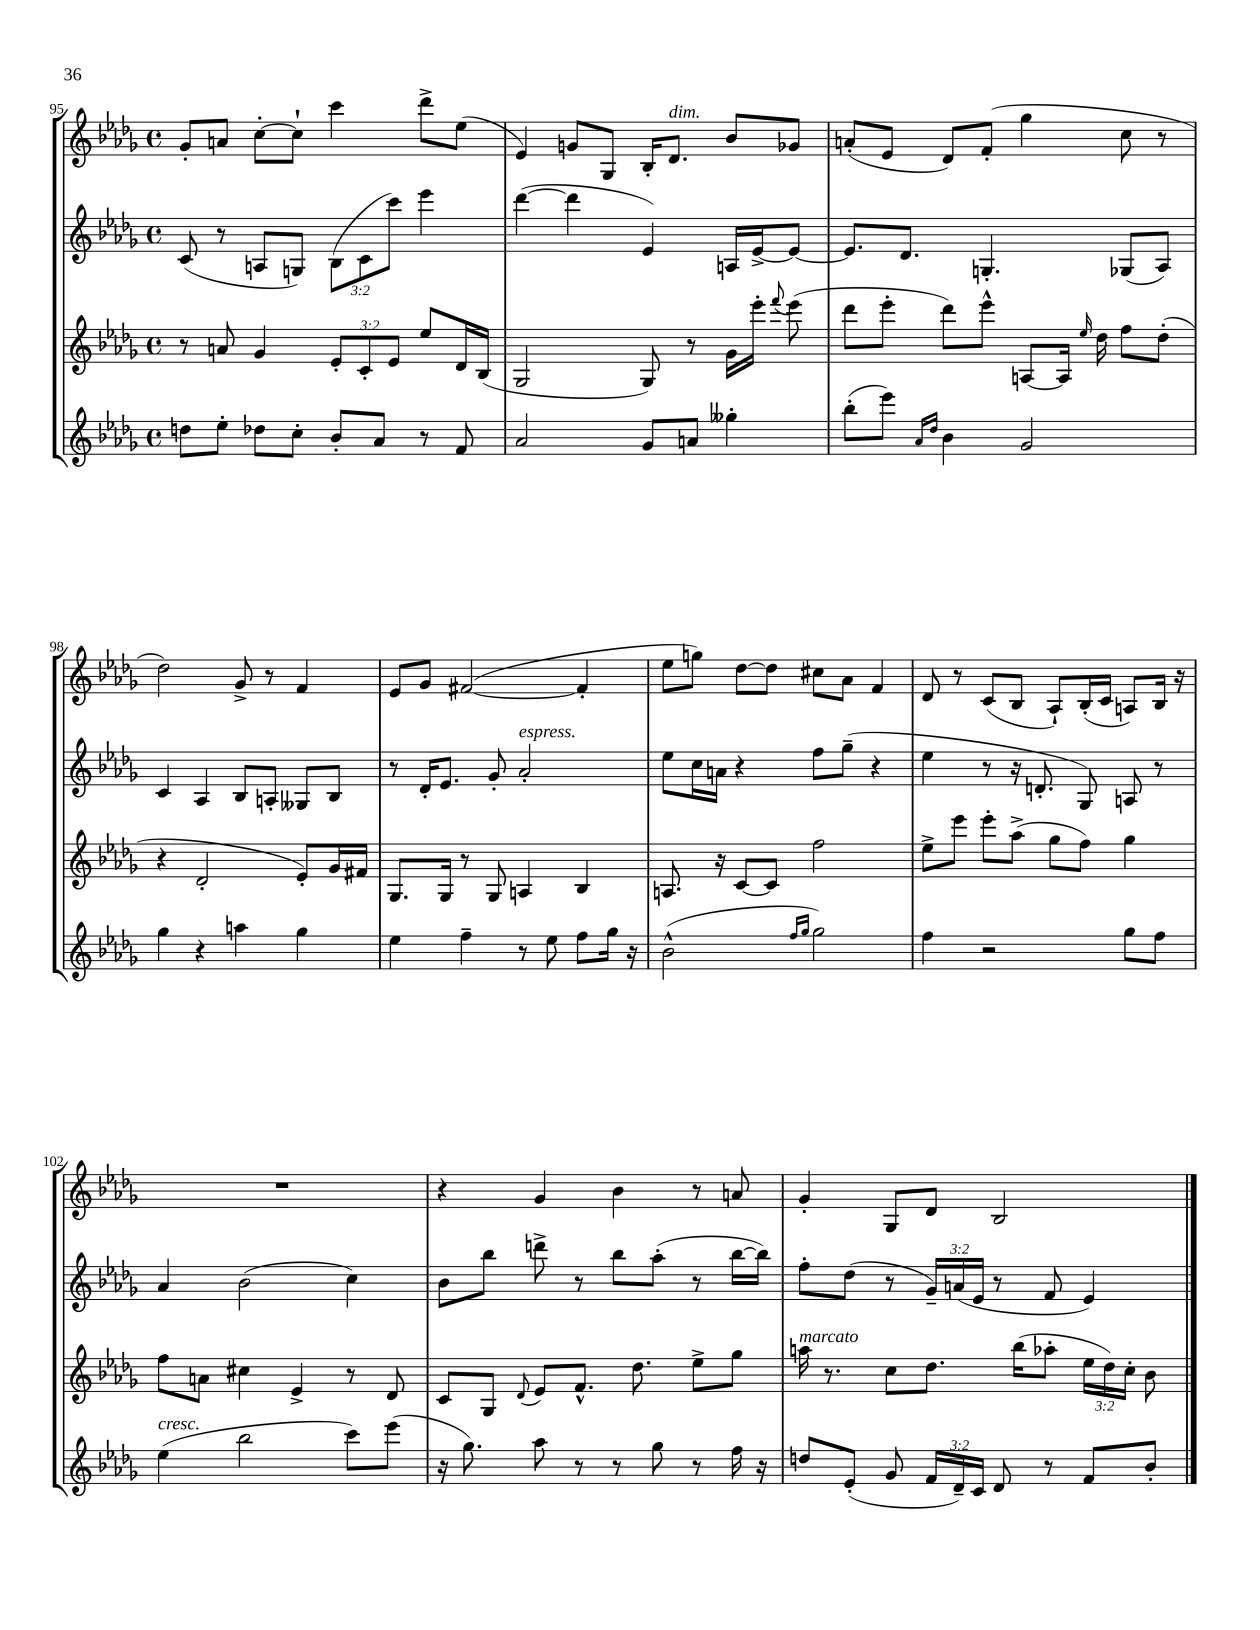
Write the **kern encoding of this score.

**kern	**kern	**kern	**kern
*part4	*part3	*part2	*part1
*staff4	*staff3	*staff2	*staff1
*clefG2	*clefG2	*clefG2	*clefG2
*k[b-e-a-d-g-]	*k[b-e-a-d-g-]	*k[b-e-a-d-g-]	*k[b-e-a-d-g-]
*M4/4	*M4/4	*M4/4	*M4/4
*met(c)	*met(c)	*met(c)	*met(c)
=95	=95	=95	=95
8ddn\L	8r	(8c/	8g-'/L
8ee-'\J	8an/	8r	8an/J
8dd-X\L	4g-/	8An/L	[8cc'\L
8cc'\J	.	8Gn/J)	8cc`\J]
8b-'/L	12e-'/L	(12B-\L	4ccc\
.	12c'/	12c\	.
8a-/J	.	.	.
.	12e-/J	12ccc\J)	.
8r	8ee-/L	4eee-\	8ddd-^\L
8f/	16d-/L	.	(8ee-\J
.	(16B-/JJ	.	.
=96	=96	=96	=96
2a-/	2G-/	([4ddd-\	4e-/)
.	.	4ddd-\]	8gn/L
.	.	.	8G-/J
8g-/L	8G-/)	4e-/)	16B-'/KL
!	!	!	!LO:TX:a:i:t=dim.
.	.	.	8.d-/J
8an/J	8r	.	.
4gg--X'\	16g-\LL	16An/LL	8b-/L
.	16eee-'\JJ	[16e-^/J	.
.	8qqfff/	.	.
.	(8eee-\	8e-/J_	8g-X/J
=97	=97	=97	=97
(8bb-'\L	8ddd-\L	8.e-/L]	(8an'/L
8eee-\J)	8eee-'\J	.	8e-/J
.	.	8.d-/J	.
16qqa-/LL	.	.	.
16qqdd-/JJ	.	.	.
4b-\	8ddd-\L)	.	8d-/L)
.	8eee-^^\J	4.Gn'/	(8f'/J
2g-/	[8An/L	.	4gg-\
.	16A/Jk]	.	.
.	16qqee-/	.	.
.	16dd-\	.	.
.	8ff\L	(8G-X/L	8cc\
.	(8dd-'\J	8A-/J)	8r
!!LO:LB:g=z
=98	=98	=98	=98
4gg-\	4r	4c/	2dd-\)
4r	2d-'/	4A-/	.
4aan\	.	8B-/L	8g-^/
.	.	8An'/J	8r
4gg-\	8e-'/L)	8G--X/L	4f/
.	16g-/L	8B-/J	.
.	16f#X/JJ	.	.
=99	=99	=99	=99
4ee-\	8.G-/L	8r	8e-/L
.	.	16d-'/KL	8g-/J
.	16G-/Jk	8.e-/J	.
4ff~\	8r	.	([2f#X/
.	8G-/	8g-'/	.
!	!	!LO:TX:a:i:t=espress.	!
8r	4An/	2a-'/	.
8ee-\	.	.	.
8ff\L	4B-/	.	4f#'/]
16gg-\Jk	.	.	.
16r	.	.	.
=100	=100	=100	=100
(2b-^^\	8.An/	8ee-\L	8ee-\L
.	.	16cc\L	8ggn\J)
.	16r	16an\JJ	.
.	[8c/L	4r	[8dd-\L
.	8c/J]	.	8dd-\J]
16qqff/LL	.	.	.
16qqgg-/JJ	.	.	.
2gg-\)	2ff\	8ff\L	8cc#X\L
.	.	(8gg-~\J	8a-\J
.	.	4r	4f/
=101	=101	=101	=101
4ff\	8ee-^\L	4ee-\	8d-/
.	8eee-\J	.	8r
2r	8eee-'\L	8r	(8c/L
.	(8aa-^\J	16r	8B-/J
.	.	8.dn'/	.
.	8gg-\L	.	8A-`/L)
.	8ff\J)	8G-/)	(16B-'/L
.	.	.	16c/JJ
8gg-\L	4gg-\	8An/	8An/L)
8ff\J	.	8r	16B-/Jk
.	.	.	16r
!!LO:LB:g=z
=102	=102	=102	=102
!LO:TX:a:i:t=cresc.	!	!	!
(4ee-\	8ff\L	4a-/	1r
.	8an\J	.	.
2bb-\	4cc#X\	(2b-\	.
.	4e-^/	.	.
8ccc\L)	8r	4cc\)	.
(8eee-\J	8d-/	.	.
=103	=103	=103	=103
16r	8c/L	8b-\L	4r
8.gg-\)	.	.	.
.	8G-/J	8bb-\J	.
.	8qqd-/	.	.
8aa-\	8e-/L	8dddn^\	4g-/
8r	8.f^^/J	8r	.
8r	.	8bb-\L	4b-\
.	8.dd-\	.	.
8gg-\	.	(8aa-'\J	.
8r	8ee-^\L	8r	8r
16ff\	8gg-\J	[16bb-\LL	8an/
16r	.	16bb-\JJ])	.
=104	=104	=104	=104
!	!LO:TX:a:i:t=marcato	!	!
8ddn/L	16aan\	8ff'\L	4g-'/
.	8.r	.	.
(8e-'/J	.	(8dd-\J	.
8g-/	8cc\L	8r	8G-/L
24f/LL	8.dd-\J	24g-~/LL)	8d-/J
24d-~/)	.	(24an/	.
24c/JJ	.	24e-/JJ	.
8d-/	.	8r	2B-/
.	(16bb-\KL	.	.
8r	8aa-X'\J	8f/	.
8f/L	24ee-\LL	4e-/)	.
.	24dd-\)	.	.
.	24cc'\JJ	.	.
8b-'/J	8b-\	.	.
==	==	==	==
*-	*-	*-	*-
